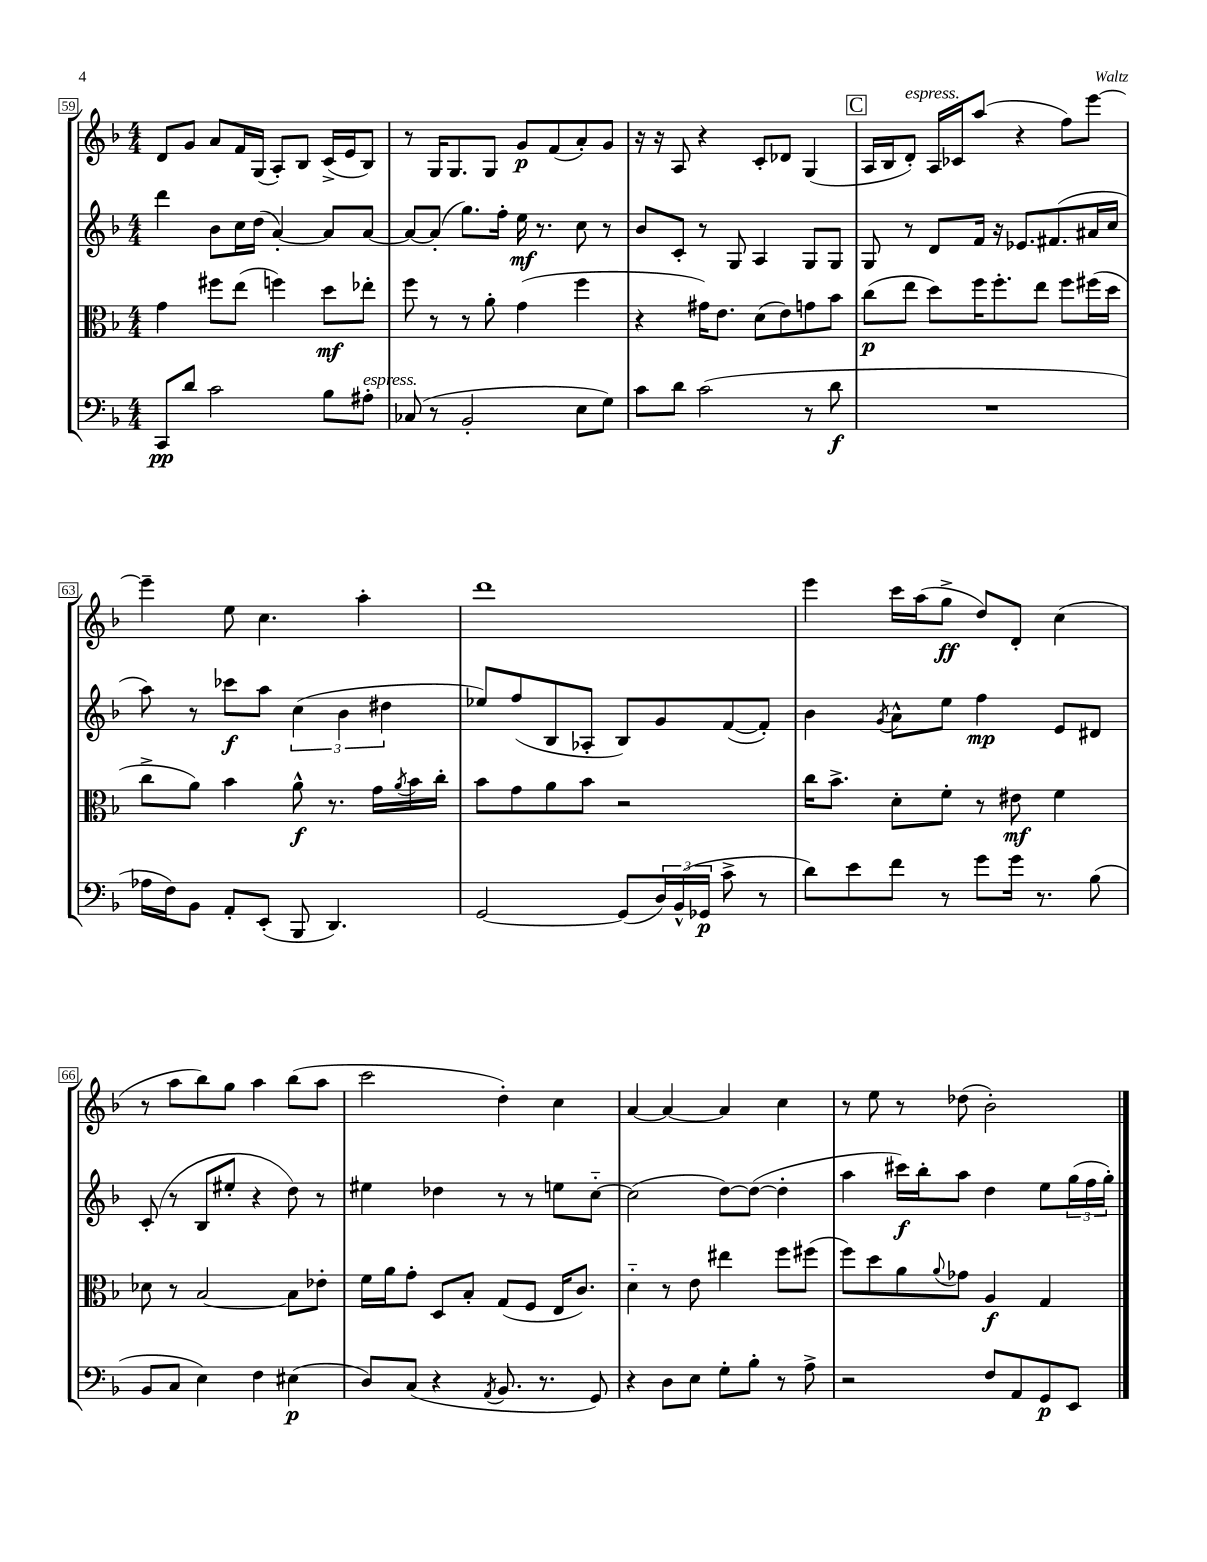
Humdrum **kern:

**kern	**kern	**kern	**kern
*staff4	*staff3	*staff2	*staff1
*clefF4	*clefC3	*clefG2	*clefG2
*k[b-]	*k[b-]	*k[b-]	*k[b-]
*M4/4	*M4/4	*M4/4	*M4/4
8CC	4g	4ddd	8d
8d	.	.	8g
2c	8ff#	8b-	8a
.	(8ee	16cc	16f
.	.	(16dd	(16G
.	4ff)	[4a')	8A')
.	.	.	8B-
8B-	8dd	8a]	(16c^
.	.	.	16e
8A#'	8ee-'	[8a	8B-)
=	=	=	=
(8C-	8ff	8a_	8r
8r	8r	(8a']	16G
.	.	.	8.G
2BB-'	8r	8.gg)	.
.	8a'	.	8G
.	.	16ff'	.
.	(4g	16ee	8g
.	.	8.r	.
.	.	.	(8f
8E	4ff	8cc	8a')
8G)	.	8r	8g
=	=	=	=
8c	4r	8b-	16r
.	.	.	16r
8d	.	8c'	8A
(2c	16g#)	8r	4r
.	8.e	.	.
.	.	8G	.
.	(8d	4A	8c'
.	8e)	.	8d-
8r	8g	8G	(4G
8d	8b-	8G	.
=	=	=	=
1r	(8cc	8G	16A
.	.	.	16B-
.	8ee	8r	8d')
.	8dd)	8d	16A
.	.	.	16c-
.	16ff	16f	(8aa
.	8.ff'	16r	.
.	.	8.e-	4r
.	8ee	.	.
.	.	(8.f#	.
.	8ff	.	8ff)
.	(16ff#	16a#	[8eee
.	16dd	16cc	.
=	=	=	=
16A-	8cc^	8aa)	4eee~]
16F)	.	.	.
8BB-	8a)	8r	.
8AA'	4b-	8ccc-	8ee
(8EE'	.	8aa	4.cc
8BBB-	8a^^	(6cc	.
4.DD)	8.r	.	.
.	.	6b-	.
.	.	.	4aa'
.	16g	.	.
.	.	6dd#	.
.	8qa	.	.
.	16b-	.	.
.	16cc'	.	.
=	=	=	=
[2GG	8b-	8ee-)	1ddd
.	8g	(8ff	.
.	8a	8B-	.
.	8b-	8A-'	.
(8GG]	2r	8B-)	.
24D)	.	8g	.
(24BB-^^	.	.	.
24GG-	.	.	.
8c^	.	([8f	.
8r	.	8f'])	.
=	=	=	=
8d)	16cc	4b-	4eee
.	8.b-^	.	.
8e	.	.	.
.	.	8qg	.
8f	8d'	8a^^	16ccc
.	.	.	(16aa
8r	8f'	8ee	8gg^
8g	8r	4ff	8dd)
16g	8e#	.	8d'
8.r	.	.	.
.	4f	8e	(4cc
(8B-	.	8d#	.
=	=	=	=
8BB-	8d-	(8c'	8r
8C	8r	8r	8aa
4E)	[2B-	8B-	8bb-)
.	.	8ee#'	8gg
4F	.	4r	4aa
(4E#	8B-]	8dd)	(8bb-
.	8e-'	8r	8aa
=	=	=	=
8D)	16f	4ee#	2ccc
.	16a	.	.
(8C	8g'	.	.
4r	8D	4dd-	.
.	8B-'	.	.
8qAA	.	.	.
8.BB-	(8G	8r	4dd')
.	8F	8r	.
8.r	.	.	.
.	16E	8ee	4cc
.	8.c)	.	.
8GG)	.	[8cc'~	.
=	=	=	=
4r	4d'~	(2cc]	[4a
8D	8r	.	4a_
8E	8e	.	.
8G'	4ee#	[8dd)	4a]
8B-'	.	(8dd_	.
8r	8ff	4dd']	4cc
8A^	(8ff#	.	.
=	=	=	=
2r	8ff)	4aa	8r
.	8dd	.	8ee
.	8a	16ccc#)	8r
.	.	16bb-'	.
.	8qqa	.	.
.	8g-	8aa	(8dd-
8F	4A	4dd	2b-')
8AA	.	.	.
8GG	4G	8ee	.
8EE	.	(24gg	.
.	.	24ff	.
.	.	24gg')	.
==	==	==	==
*-	*-	*-	*-
